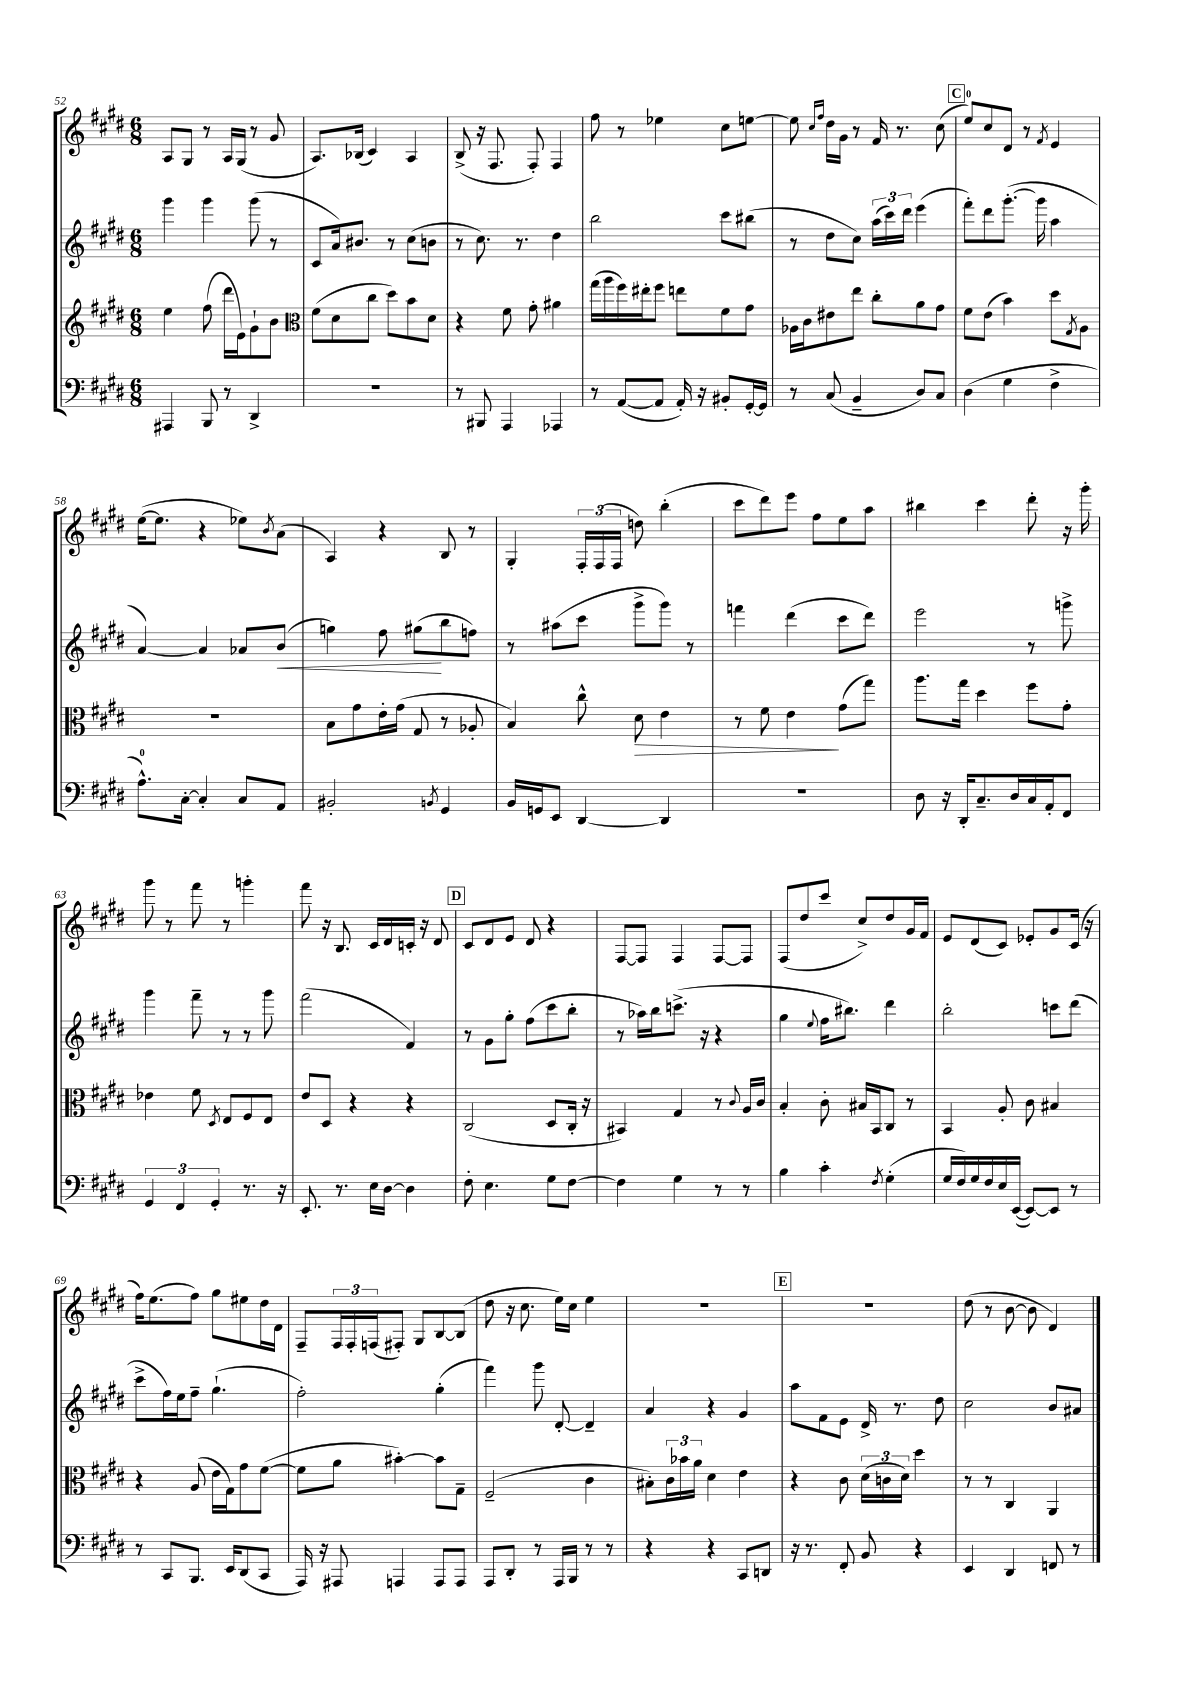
<<
\new StaffGroup <<
\new Staff = "s0" {
    \clef treble \key e \major \numericTimeSignature \time 6/8
    a8 gis8 r8 a16 gis16( r8 gis'8 |
    a8.) bes16( cis'4) a4 |
    b8->( r16 fis8. fis8-.) fis4 |
    fis''8 r8 ees''4 cis''8 e''8~ |
    e''8 \grace { cis''16 fis''16 } dis''16 gis'16 r8 fis'16 r8. cis''8( |
    \mark \markup { \box "C" } e''8-0) cis''8 dis'8 r8 \acciaccatura { fis'8 } e'4 |
    e''16~( e''8. r4 ees''8) \acciaccatura { b'8 } a'8( |
    a4) r4 b8 r8 |
    gis4-. \tuplet 3/2 { fis16-. fis16( fis16 } d''8) b''4-.( |
    cis'''8 dis'''8) e'''8 fis''8 e''8 a''8 |
    bis''4 cis'''4 dis'''8-. r16 gis'''16-. |
    gis'''8 r8 fis'''8 r8 g'''4-. |
    fis'''8 r16 b8. cis'16 dis'16 c'16-. r16 dis'8 |
    \mark \markup { \box "D" } cis'8 dis'8 e'8 dis'8 r4 |
    fis8~ fis8 fis4 fis8~ fis8 |
    fis8( dis''8 cis'''8 cis''8->) dis''8 gis'16 fis'16 |
    e'8 dis'8( cis'8) ees'8-. gis'8 cis'16( r16 |
    fis''16) e''8.( fis''8) gis''8 eis''8 dis''16 dis'16 |
    fis8-- \tuplet 3/2 { fis16 fis16-. f16( } fis8-.) gis8 b8~ b8( |
    dis''8 r16 cis''8. e''16) cis''16 e''4 |
    R2. |
    \mark \markup { \box "E" } R2. |
    dis''8( r8 b'8~ b'8 dis'4) \bar "|." |
}
\new Staff = "s1" {
    \clef treble \key e \major \numericTimeSignature \time 6/8
    gis'''4 gis'''4 gis'''8( r8 |
    cis'8 a'16) bis'8. r8 cis''8( b'8 |
    r8 cis''8.) r8. dis''4 |
    b''2 cis'''8 bis''8( |
    r8 dis''8 cis''8) \tuplet 3/2 { a''16( cis'''16) dis'''16 } e'''4( |
    \mark \markup { \box "C" } fis'''8-.) dis'''8 gis'''8.~-.( gis'''16 a''4 |
    a'4~) a'4 aes'8 b'8\<( |
    g''4) fis''8 gis''8\!( b''8 f''8) |
    r8 ais''8( cis'''8 gis'''8-> gis'''8) r8 |
    f'''4 dis'''4( cis'''8 dis'''8) |
    e'''2 r8 g'''8-> |
    gis'''4 fis'''8-- r8 r8 gis'''8 |
    fis'''2( fis'4) |
    \mark \markup { \box "D" } r8 gis'8 gis''8-. fis''8( cis'''8 b''8-. |
    r8 aes''16) b''16 c'''8.->( r16 r4 |
    gis''4 \appoggiatura { e''8 } fis''16 bis''8.) dis'''4 |
    b''2-. c'''8 dis'''8( |
    cis'''8-> fis''16) e''16 fis''8-- gis''4.-!( |
    fis''2-.) gis''4-.( |
    fis'''4) gis'''8 dis'8~-. dis'4-- |
    a'4 r4 gis'4 |
    \mark \markup { \box "E" } a''8 fis'8 e'8 dis'16-> r8. dis''8 |
    cis''2 b'8 ais'8 \bar "|." |
}
\new Staff = "s2" {
    \clef treble \key e \major \numericTimeSignature \time 6/8
    e''4 fis''8( dis'''16 e'16) gis'8-! b'8 |
    \clef alto fis'8( dis'8 cis''8 dis''8) b'8 dis'8 |
    r4 fis'8 gis'8-. ais'4 |
    gis''16( a''16 fis''16) eis''16-. fis''8 e''8 fis'8 gis'8 |
    aes16 cis'16 eis'8 e''8 cis''8-. a'8 gis'8 |
    \mark \markup { \box "C" } fis'8 e'8( b'4) dis''8 \acciaccatura { gis8 } a8 |
    R2. |
    b8 gis'8 e'16-. gis'16( gis8 r8 aes8-. |
    b4) cis''8-^ dis'8\> e'4 |
    r8 fis'8 e'4\! gis'8( gis''8) |
    a''8. gis''16 dis''4 fis''8 gis'8-. |
    ees'4 fis'8 \acciaccatura { dis8 } e8 fis8 e8 |
    e'8 dis8 r4 r4 |
    \mark \markup { \box "D" } cis2( dis8 cis16-. r16 |
    bis,4) gis4 r8 \appoggiatura { cis'8 } a16 cis'16 |
    b4-. cis'8-. bis16 b,16 cis8 r8 |
    b,4 a8-. cis'8 bis4 |
    r4 a8( e'16 gis16) gis'8 fis'8~( |
    fis'8 a'8 bis'4~-.) bis'8 gis8-- |
    fis2--( cis'4 |
    bis8-.) \tuplet 3/2 { cis'16 bes'16 a'16 } dis'4 e'4 |
    \mark \markup { \box "E" } r4 cis'8 \tuplet 3/2 { dis'16( c'16 dis'16) } dis''4 |
    r8 r8 cis4 a,4 \bar "|." |
}
\new Staff = "s3" {
    \clef bass \key e \major \numericTimeSignature \time 6/8
    ais,,4 b,,8 r8 dis,4-> |
    R2. |
    r8 bis,,8 a,,4 aes,,4 |
    r8 a,8~( a,8 a,16-.) r16 bis,8-. gis,16~-. gis,16 |
    r8 cis8( b,4-- dis8) cis8 |
    \mark \markup { \box "C" } dis4( gis4 fis4-> |
    a8.-0-^) cis16~-. cis4-. cis8 a,8 |
    bis,2-. \acciaccatura { b,8 } gis,4 |
    b,16 g,16 e,8 dis,4~ dis,4 |
    R2. |
    dis8 r16 dis,16-. cis8.-- dis16 cis16 a,16-. fis,8 |
    \tuplet 3/2 { gis,4 fis,4 gis,4-. } r8. r16 |
    e,8.-. r8. e16 dis16~ dis4 |
    \mark \markup { \box "D" } fis8-. e4. gis8 fis8~ |
    fis4 gis4 r8 r8 |
    b4 cis'4-. \acciaccatura { fis8 } gis4-.( |
    gis16 fis16) gis16 fis16 e16 e,16~( e,8~) e,8 r8 |
    r8 cis,8 b,,8. e,16 dis,8( cis,8 |
    a,,16) r16 ais,,8 a,,4 a,,8 a,,8 |
    a,,8 dis,8-. r8 a,,16 b,,16 r8 r8 |
    r4 r4 cis,8 d,8 |
    \mark \markup { \box "E" } r16 r8. fis,8-. b,8 r4 |
    e,4 dis,4 f,8 r8 \bar "|." |
}
>>
>>
\layout { \context { \Score currentBarNumber = #52 } }
